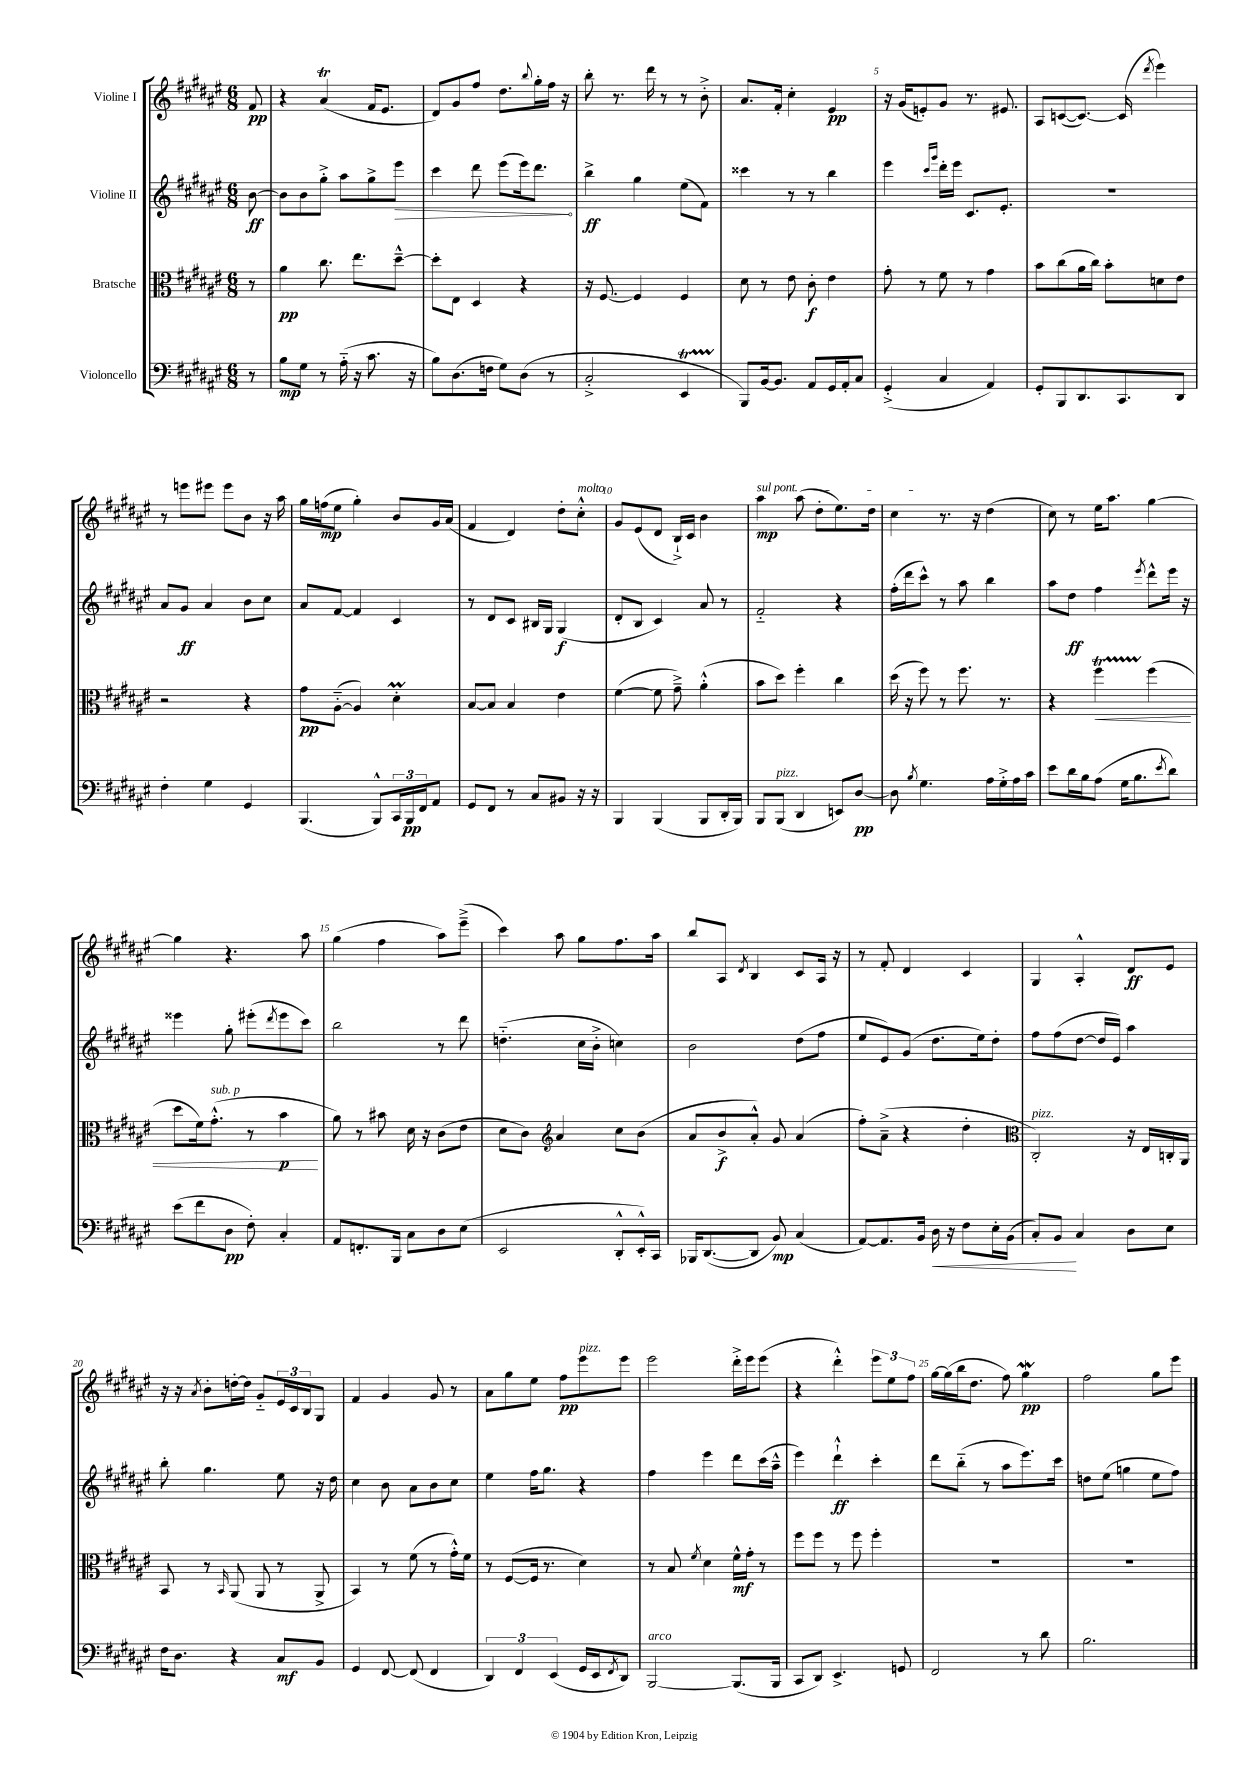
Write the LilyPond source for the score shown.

<<
\new StaffGroup <<
\new Staff = "s0" \with { instrumentName = "Violine I" } {
    \clef treble \key fis \major \numericTimeSignature \time 6/8 \partial 8
    fis'8\pp |
    r4 ais'4\trill( fis'16 eis'8. |
    dis'8) gis'8 fis''8 dis''8. \appoggiatura { b''8 } gis''16-. fis''16 r16 |
    b''8-. r8. dis'''16 r8 r8 b'8-.-> |
    ais'8. fis'16-. cis''4-. eis'4\pp |
    r16 gis'16( e'8-.) gis'8 r8. eis'8. |
    ais8 c'8~( c'8.~) c'16( \acciaccatura { dis'''8 } eis'''4) |
    r8 e'''8 eis'''8 eis'''8 b'8 r16 ais''16 |
    gis''16 f''16\mp( eis''8 gis''4-.) b'8 gis'16 ais'16( |
    fis'4 dis'4) dis''8-. cis''8-.-^^\markup { \italic "molto" } |
    gis'8 eis'8( dis'8 b16-!->) cis'16 b'4 |
    \once \override TextSpanner.bound-details.left.text = \markup { \italic "sul pont." } ais''4\mp\startTextSpan ais''8( dis''8-. eis''8.) dis''16 |
    cis''4\stopTextSpan r8. r16 dis''4( |
    cis''8) r8 eis''16 ais''8. gis''4~ |
    gis''4 r4. ais''8 |
    gis''4( fis''4 ais''8) eis'''8--->( |
    cis'''4) ais''8 gis''8 fis''8. ais''16 |
    b''8 ais8 \acciaccatura { dis'8 } b4 cis'8 ais16 r16 |
    r8 fis'8-. dis'4 cis'4 |
    gis4 ais4-.-^ dis'8\ff eis'8 |
    r16 r16 \acciaccatura { ais'8 } b'8-. d''16~-. d''16 gis'8-_ \tuplet 3/2 { eis'16 cis'16 b16 } gis8 |
    fis'4 gis'4 gis'8 r8 |
    ais'8 gis''8 eis''8 fis''8\pp eis'''8^\markup { \italic "pizz." } eis'''8 |
    eis'''2 dis'''16-.-> eis'''16 eis'''8( |
    r4 dis'''4-.-^) \tuplet 3/2 { eis'''8 eis''8 fis''8 } |
    gis''16~ gis''16( b''16 dis''8. fis''8) gis''4\mordent\pp |
    fis''2 gis''8 eis'''8 \bar "|." |
}
\new Staff = "s1" \with { instrumentName = "Violine II" } {
    \clef treble \key fis \major \numericTimeSignature \time 6/8 \partial 8
    b'8~\ff |
    b'8 b'8 gis''8-.-> ais''8 gis''8-> \once \override Hairpin.circled-tip = ##t eis'''8\> |
    cis'''4 dis'''8 eis'''8( eis'''16) dis'''8.\! |
    b''4->\ff gis''4 eis''8( fis'8) |
    cisis'''4 r8 r8 b''4 |
    eis'''4 \grace { cis'''16 gis'''16 } dis'''16-. eis'''16 cis'8. eis'8.-. |
    R2. |
    ais'8 gis'8\ff ais'4 b'8 cis''8 |
    ais'8 fis'8~ fis'4 cis'4 |
    r8 dis'8 cis'8 bis16 gis16 gis4\f( |
    dis'8-. b8 cis'4) ais'8 r8 |
    fis'2-_ r4 |
    fis''16-.( dis'''16 cis'''8-^) r8 ais''8 b''4 |
    ais''8 dis''8\ff fis''4 \acciaccatura { eis'''8 } dis'''8-^ eis'''16 r16 |
    eisis'''4 gis''8-. eis'''8-.( \acciaccatura { dis'''8 } eis'''8 cis'''8) |
    b''2 r8 dis'''8 |
    d''4.-_( cis''16 b'16-.-> c''4) |
    b'2 dis''8( fis''8 |
    eis''8 eis'8) gis'8( dis''8. eis''16) dis''8-. |
    fis''8 fis''8( dis''8~ dis''16 eis'16) ais''4 |
    b''8-. gis''4. eis''8 r16 dis''16 |
    cis''4 b'8 ais'8 b'8 cis''8 |
    eis''4 fis''16 gis''8. r4 |
    fis''4 eis'''4 dis'''8 cis'''16( ais''16---^ |
    eis'''4) dis'''4-!-^\ff cis'''4-. |
    dis'''8 b''8-_( r8 ais''8 eis'''8.) cis'''16 |
    d''8 eis''8( g''4 eis''8 fis''8) \bar "|." |
}
\new Staff = "s2" \with { instrumentName = "Bratsche" } {
    \clef alto \key fis \major \numericTimeSignature \time 6/8 \partial 8
    r8 |
    ais'4\pp cis''8. eis''8. dis''8~---^ |
    dis''8-. eis8 dis4 r4 |
    r16 fis8.~ fis4 fis4 |
    dis'8 r8 eis'8 cis'8-.\f eis'4 |
    gis'8-. r8 fis'8 r8 gis'4 |
    b'8 cis''8( ais'16 cis''16) b'8-. d'8 eis'8 |
    r2 r4 |
    gis'8\pp ais8~-_( ais4) dis'4-.\prall |
    b8~ b8 b4 eis'4 |
    fis'4~( fis'8 gis'8--->) ais'4-.-^( |
    b'8 dis''8) fis''4-. cis''4 |
    dis''16( r16 fis''8) r8 fis''8. r8. |
    r4 fis''4\startTrillSpan\< fis''4\stopTrillSpan( |
    dis''8 fis'16) gis'8.-.-^^\markup { \italic "sub. p" }( r8 b'4\p\! |
    ais'8) r8 bis'8 dis'16 r16 cis'8( eis'8 |
    dis'8 cis'8) \clef treble ais'4 cis''8 b'8( |
    ais'8 b'8->\f ais'8-.-^) gis'8 ais'4( |
    fis''8-.) ais'8--->( r4 dis''4-. |
    \clef alto cis2-.^\markup { \italic "pizz." }) r16 eis16 c16-. ais,16 |
    b,8 r8 \grace { b,16 } ais,8( ais,8 r8 ais,8-> |
    b,4) r8 fis'8( r8 gis'16-.-^) fis'16 |
    r8 fis8~( fis16 r8. dis'4) |
    r8 b8 \acciaccatura { fis'8 } dis'4 fis'16-^\mf gis'16-. r8 |
    fis''8 fis''8 r8 fis''8 fis''4-. |
    R2. |
    R2. \bar "|." |
}
\new Staff = "s3" \with { instrumentName = "Violoncello" } {
    \clef bass \key fis \major \numericTimeSignature \time 6/8 \partial 8
    r8 |
    b8\mp gis8 r8 ais16-_( r16 cis'8. r16 |
    b8) dis8.( f16 gis8) dis8( r8 |
    cis2-.-> eis,4\startTrillSpan |
    b,,8\stopTrillSpan) b,16~ b,8. ais,8 gis,16 ais,16-. cis8 |
    gis,4-.->( cis4 ais,4) |
    gis,8-. b,,8 dis,8. cis,8. dis,8 |
    fis4-. gis4 gis,4 |
    b,,4.( b,,8-^) \tuplet 3/2 { cis,16 b,,16\pp fis,16 } ais,8 |
    gis,8 fis,8 r8 cis8 bis,8 r16 r16 |
    b,,4 b,,4( b,,8 dis,16-. b,,16) |
    b,,8 b,,8^\markup { \italic "pizz." }( dis,4 e,8) dis8~\pp |
    dis8 \acciaccatura { b8 } gis4. ais16 gis16-.-> ais16 cis'16 |
    eis'8 dis'16 b16 ais8( gis16 b8. \acciaccatura { eis'8 } dis'8) |
    eis'8( fis'8 dis8\pp fis8-.) cis4-. |
    ais,8 f,8.-. b,,16 cis8 dis8 eis8( |
    eis,2 dis,8-.-^ eis,16-.-^) cis,16 |
    bes,,16 dis,8.~( dis,8 b,8\mp) cis4( |
    ais,8~) ais,8. b,16 dis16\< r16 fis8 eis16-. b,16( |
    cis8-.) b,8\! cis4 dis8 eis8 |
    fis16 dis8. r4 cis8\mf b,8 |
    gis,4 fis,8~ fis,8( fis,4 |
    \tuplet 3/2 { dis,4) fis,4 eis,4( } gis,16 eis,16 \acciaccatura { fis,8 } dis,8) |
    b,,2~^\markup { \italic "arco" } b,,8.( b,,16 |
    cis,8 dis,8) eis,4.-> g,8 |
    fis,2 r8 dis'8 |
    b2. \bar "|." |
}
>>
>>
\layout { \context { \Score \override BarNumber.break-visibility = ##(#f #t #t) barNumberVisibility = #(every-nth-bar-number-visible 5) } }
